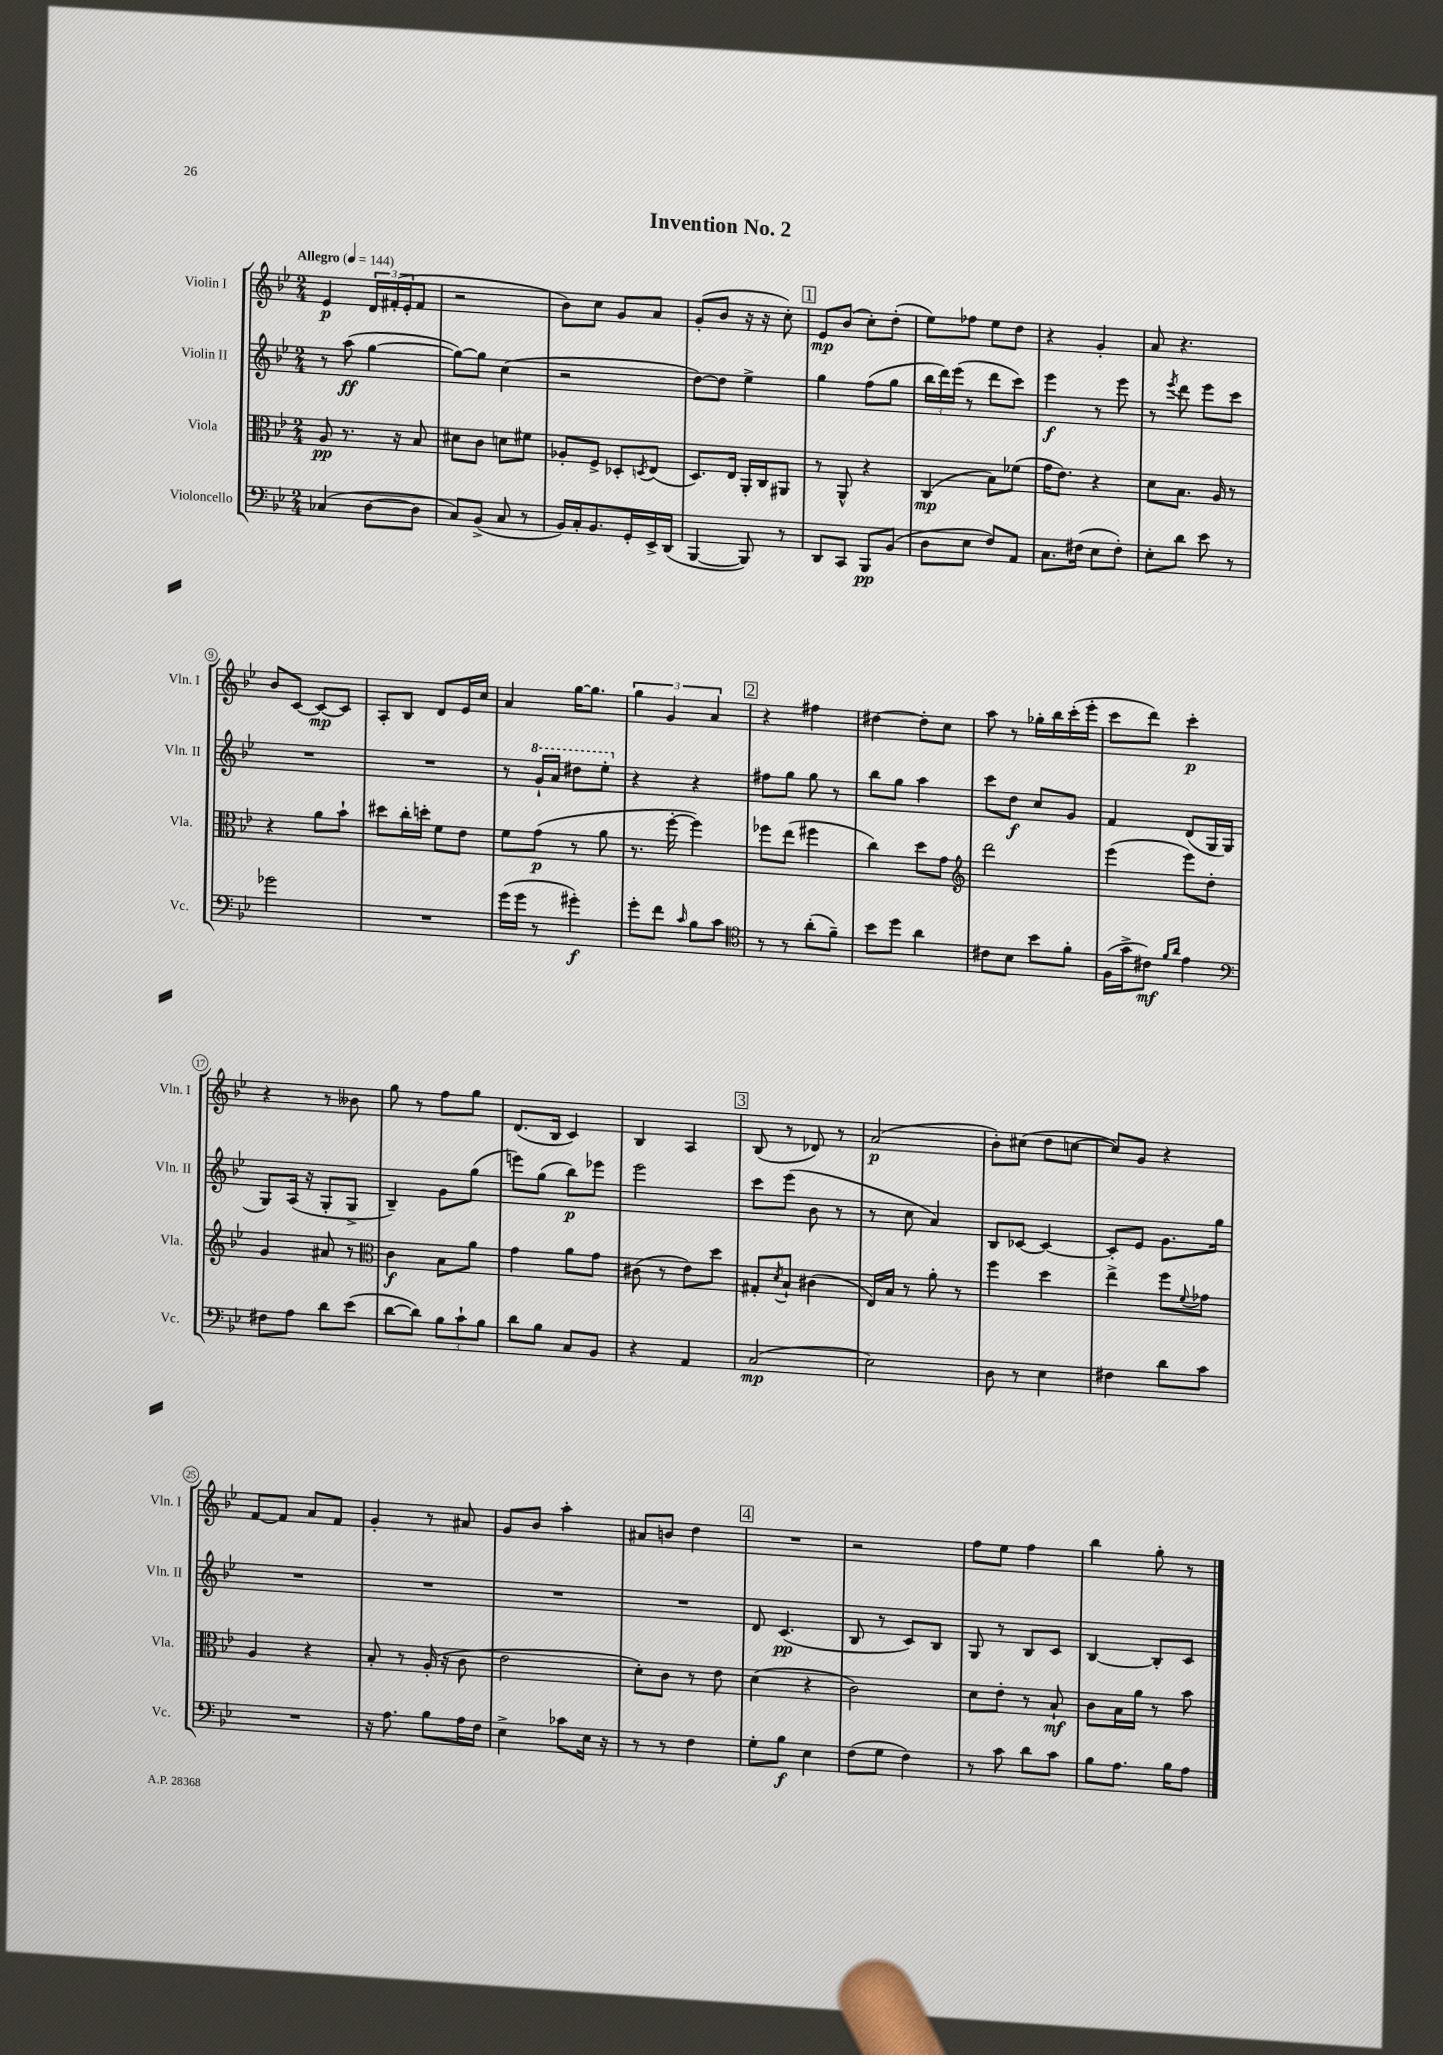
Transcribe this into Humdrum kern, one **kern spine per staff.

**kern	**kern	**kern	**kern
*staff4	*staff3	*staff2	*staff1
*clefF4	*clefC3	*clefG2	*clefG2
*k[b-e-]	*k[b-e-]	*k[b-e-]	*k[b-e-]
*M2/4	*M2/4	*M2/4	*M2/4
*MM144	*MM144	*MM144	*MM144
(4C-/	8A/	8r	4e-/
.	8.r	(8aa\	.
[8D\L	.	[4gg\	24d/LL
.	.	.	(24f#'/
.	16r	.	.
.	.	.	24e-'/J
8D\]J	8B-/	.	8f#/J
=	=	=	=
8C/L)	8d#\L	8gg\_L)	2r
(8BB-^/J	8c\J	8gg\]J	.
8C/	8d\L	(4cc\	.
8r	8f#\J	.	.
=	=	=	=
16BB-/LL)	8A-'/L	2r	8b-\L)
16C'/J	.	.	.
8.BB-/	8F^/J	.	8cc\J
.	8D-'/L	.	8g/L
16GG'/L	.	.	.
.	8qD/	.	.
16EE-^/	(8E-/J	.	8a/J
(16DD/JJ	.	.	.
=	=	=	=
[4BBB-/	8.D/L)	[8dd\L)	(8g'/L
.	.	8dd\]J	8b-/J
.	16E-/Jk	.	.
8BBB-/])	16AA'/LL	4ee-^\	16r
.	16C/J	.	16r
8r	8AA#/J	.	8cc'\)
=	=	=	=
8DD/L	8r	4gg\	8e-/L
8CC/J	8AA^^/	.	(8b-/J
8BBB-/L	4r	(8ff\L	8cc'\L)
(8BB-/J	.	8gg\J	(8dd'\J
=	=	=	=
8D\L	(4C/	24bb-\LL	8ee-\L)
.	.	24ddd\)	.
.	.	(24eee-\JJ	.
8E-\J	.	8r	8ff-\J
8F/L)	8B-\L)	8ddd\L	8ee-\L
8AA/J	(8f-\J	8ccc\J)	8dd\J
=	=	=	=
8.C\L	16g\LK	4eee-\	4r
.	8.e-\J)	.	.
(16F#\Jk	.	.	.
8E-\L	4r	8r	4g'/
8F#'\J)	.	8eee-\	.
=	=	=	=
8E-'\L	8d\L	8r	8a/
.	.	8qeee-/	.
8d\J	8.B-\J	8ddd\	4.r
8e-\	.	8eee-\L	.
.	16A/	.	.
8r	8r	8ccc\J	.
=	=	=	=
2g-\	4r	2r	8b-/L
.	.	.	[8c/J
.	8a\L	.	8c/_L
.	8b-`\J	.	8c/]J
=	=	=	=
2r	8dd#\L	2r	8A'/L
.	16cc'\L	.	8B-/J
.	16dd'\JJ	.	.
.	8f\L	.	8d/L
.	8e-\J	.	16e-/L
.	.	.	16cc/JJ
=	=	=	=
(16g\LL	8f\L	8r	4a/
16g\JJ	.	.	.
8r	(8g\J	16gg`/LL	.
.	.	16aa/JJ	.
4g#'\)	8r	8ddd#\L	[16gg\LK
.	.	.	8.gg\]J
.	8a\	8eee-'\J	.
=	=	=	=
8g'\L	8.r	4r	6gg\
8f\J	.	.	.
.	.	.	6g/
.	[16ff'\	.	.
16qqc/	.	.	.
8B-\L	4ff\])	4r	.
.	.	.	6a/
8c\J	.	.	.
=	=	=	=
*clefC4	*	*	*
8r	8ff-\L	8ff#\L	4r
8r	(8ee-\J	8gg\J	.
(8a'\L	4ff#\	8gg\	4ff#\
8f~\J)	.	8r	.
=	=	=	=
8b-\L	4cc\)	8bb-\L	[4dd#\
8dd\J	.	8gg\J	.
4a\	8dd\L	4aa\	8dd#'\]L
.	8g\J	.	8cc\J
=	=	=	=
*	*clefG2	*	*
8c#\L	2ddd\	8ccc\L	8aa\
8B-\J	.	8dd\J	8r
8b-\L	.	8cc/L	16gg-'\LL
.	.	.	16bb-\
8f'\J	.	8g/J	(16ccc'\
.	.	.	16eee-'\JJ
=	=	=	=
(16F\LL	(4eee-\	4f/	8ccc\L
16g^\J	.	.	.
8c#\J)	.	.	8ddd\J)
16qqf/LL	.	.	.
16qqa/JJ	.	.	.
4e-\	8eee-\L)	(8d/L	4ccc'\
.	8dd'\J	16G/L	.
.	.	16G/JJ	.
=	=	=	=
*clefF4	*	*	*
8F#\L	4g/	8G/L)	4r
8A\J	.	(16A/Jk	.
.	.	16r	.
8d\L	8a#/	8G'/L	8r
(8e-\J	8r	8G^/J	8b--\
=	=	=	=
*	*clefC3	*	*
[8d\L	4c\	4B-~/)	8gg\
8d\]J)	.	.	8r
12B-\L	8B-\L	8g\L	8ff\L
12c`\	.	.	.
.	8a\J	(8gg\J	8gg\J
12B-\J	.	.	.
=	=	=	=
8d\L	4g\	8eee\L)	(8.d/L
8B-\J	.	(8gg\J	.
.	.	.	16B-/Jk
8C/L	8a\L	8bb-\L)	4c/)
8BB-/J	8g\J	8eee-\J	.
=	=	=	=
4r	(8c#\	2eee-\	4B-/
.	8r	.	.
4AA/	8e-\L)	.	4A/
.	8dd\J	.	.
=	=	=	=
(2C/	8G#'/L	8ccc\L	(8B-/
.	8qd/	.	.
.	8B-`/J	(8eee-\J	8r
.	(4c#\	8b-\	8d-/)
.	.	8r	8r
=	=	=	=
2E-\)	16E-/LL)	8r	(2a/
.	16B-/JJ	.	.
.	8r	8cc\	.
.	8a'\	4a/)	.
.	8r	.	.
=	=	=	=
8D\	4ff\	8B-/L	8b-'\L)
8r	.	[8c-/J	(8cc#\J
4E-\	4dd\	4c-/_	8dd\L
.	.	.	[8cc\J
=	=	=	=
4F#\	4ee-^\	8c-'/]L	8cc/]L)
.	.	8e-/J	8g/J
8d\L	8ff\L	8.g\L	4r
.	8qqf/	.	.
8c\J	8g-\J	.	.
.	.	16gg\Jk	.
=	=	=	=
2r	4A/	2r	[8f/L
.	.	.	8f/]J
.	4r	.	8a/L
.	.	.	8f/J
=	=	=	=
16r	8B-'/	2r	4g'/
8.A\	.	.	.
.	8r	.	.
8B-\L	(16A'/	.	8r
.	16r	.	.
16A\L	8c\	.	8a#/
16F\JJ	.	.	.
=	=	=	=
4E-^\	2e-\	2r	8g/L
.	.	.	8b-/J
8c-\L	.	.	4aa'\
16E-\Jk	.	.	.
16r	.	.	.
=	=	=	=
8r	8d'\L)	2r	8a#/L
8r	8c\J	.	8b/J
4F\	8r	.	4dd\
.	8e-\	.	.
=	=	=	=
8G'\L	(4d\	8d/	2r
8B-\J	.	(4.c/	.
4E-\	4r	.	.
=	=	=	=
(8F\L	2c\)	8B-/	2r
8G\J	.	8r	.
4F\)	.	8c/L)	.
.	.	8B-/J	.
=	=	=	=
8r	8d\L	8G/	8ff\L
8c\	8e-'\J	8r	8ee-\J
8d\L	8r	8B-/L	4ff\
8c\J	8B-`/	8c/J	.
=	=	=	=
8B-\L	8c\L	[4B-/	4bb-\
8.A\J	16B-\L	.	.
.	16a\JJ	.	.
.	8r	8B-'/]L	8gg'\
16B-\LK	.	.	.
8A\J	8b-\	8c/J	8r
==	==	==	==
*-	*-	*-	*-
